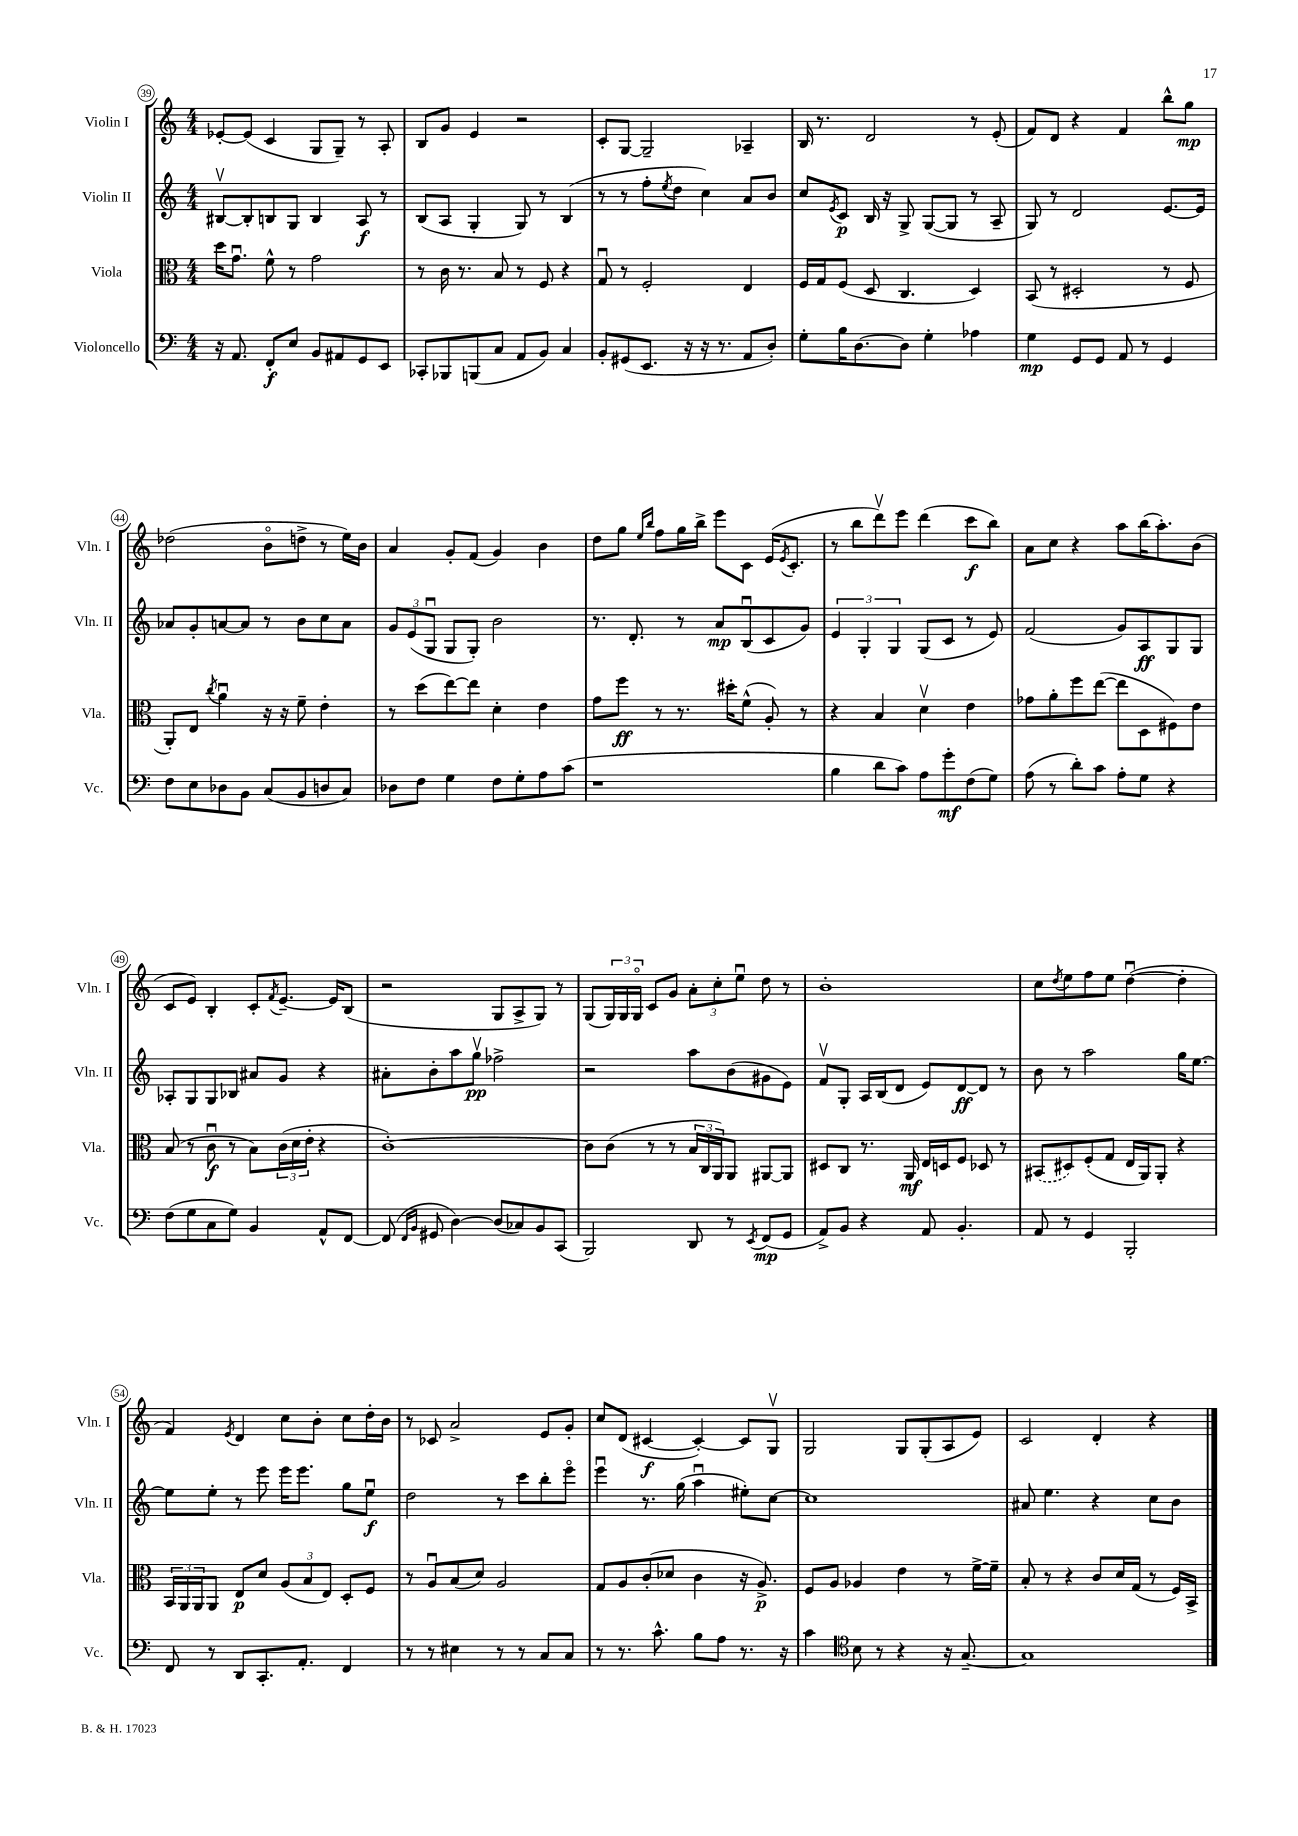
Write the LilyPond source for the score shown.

<<
\new StaffGroup <<
\new Staff = "s0" \with { instrumentName = "Violin I" shortInstrumentName = "Vln. I" } {
    \clef treble \key c \major \numericTimeSignature \time 4/4
    ees'8~-. ees'8( c'4 g8 g8--) r8 a8-. |
    b8 g'8 e'4 r2 |
    c'8-. g8~ g2-- aes4-- |
    b16 r8. d'2 r8 e'8-.( |
    f'8) d'8 r4 f'4 b''8-^ g''8\mp |
    des''2( b'8\flageolet d''8-> r8 e''16) b'16 |
    a'4 g'8-. f'8( g'4) b'4 |
    d''8 g''8 \grace { e''16 b''16 } f''8 g''16 b''16-> e'''8 c'8 e'16( \acciaccatura { e'8 } c'8.-. |
    r8 b''8 d'''8\upbow) e'''8 d'''4( c'''8\f b''8) |
    a'8 c''8 r4 a''8 b''16( a''8.-.) b'8( |
    c'8 e'8) b4-. c'8-. \acciaccatura { f'8 } e'8.~-- e'16 b8( |
    r2 g8 a8-> g8) r8 |
    g8( \tuplet 3/2 { g16) g16 g16\flageolet } c'8 g'8 \tuplet 3/2 { a'8-. c''8-. e''8\downbow } d''8 r8 |
    b'1-. |
    c''8 \acciaccatura { d''8 } e''8 f''8 e''8 d''4~\downbow( d''4-. |
    f'4) \acciaccatura { e'8 } d'4 c''8 b'8-. c''8 d''16-. b'16 |
    r8 ces'8 a'2-> e'8 g'8-. |
    c''8 d'8( cis'4~\f cis'4~-.) cis'8 g8\upbow |
    g2 g8 g8-.( a8 e'8) |
    c'2 d'4-. r4 \bar "|." |
}
\new Staff = "s1" \with { instrumentName = "Violin II" shortInstrumentName = "Vln. II" } {
    \clef treble \key c \major \numericTimeSignature \time 4/4
    bis8~\upbow bis8-. b8 g8 b4 a8\f r8 |
    b8( a8 g4-. g8) r8 b4( |
    r8 r8 f''8-. \acciaccatura { e''8 } d''8 c''4) a'8 b'8 |
    c''8 \acciaccatura { e'8 } c'8\p b16 r16 g8-> g8~( g8 r8 a8-- |
    g8) r8 d'2 e'8.~ e'16 |
    aes'8 g'8-. a'8~ a'8 r8 b'8 c''8 a'8 |
    \tuplet 3/2 { g'8 e'8( g8\downbow } g8 g8-.) b'2 |
    r8. d'8.-. r8 a'8\mp b8\downbow( c'8 g'8) |
    \tuplet 3/2 { e'4 g4-. g4 } g8( c'8 r8 e'8) |
    f'2( g'8) a8\ff g8 g8 |
    aes8-. g8 g8 bes8 ais'8 g'8 r4 |
    ais'8-. b'8-. a''8 g''8\upbow\pp fes''2-> |
    r2 a''8 b'8( gis'8 e'8) |
    f'8\upbow g8-. a16 b16( d'8 e'8) d'8~\ff d'8 r8 |
    b'8 r8 a''2 g''16 e''8.~ |
    e''8 e''8-. r8 e'''8 e'''16 e'''8. g''8 e''8\downbow\f |
    d''2 r8 c'''8 b''8-. e'''8\flageolet |
    e'''4\downbow r8. g''16( a''4\downbow eis''8-.) c''8~ |
    c''1 |
    ais'8 e''4. r4 c''8 b'8 \bar "|." |
}
\new Staff = "s2" \with { instrumentName = "Viola" shortInstrumentName = "Vla." } {
    \clef alto \key c \major \numericTimeSignature \time 4/4
    d''16 g'8.\downbow f'8-^ r8 g'2 |
    r8 c'16 r8. b8 r8 f8 r4 |
    g8\downbow r8 f2-. e4 |
    f16 g16 f8( d8 c4. d4) |
    b,8( r8 dis2-. r8 f8 |
    a,8-.) e8 \acciaccatura { c''8 } a'4\downbow r16 r16 f'8-- e'4-. |
    r8 d''8( e''8~) e''8 d'4-. e'4 |
    g'8 f''8\ff r8 r8. dis''16-. f'8-^( a8-.) r8 |
    r4 b4 d'4\upbow e'4 |
    ges'8 a'8-. f''8 e''8~( e''8 d8 fis8) e'8 |
    b8( r8 c'8\downbow\f r8 b8) \tuplet 3/2 { c'16( d'16 e'16-. } r4 |
    c'1~-.) |
    c'8 c'8( r8 r8 \tuplet 3/2 { b16 c16 a,16) } a,8 ais,8~ ais,8 |
    dis8 c8 r8. a,16\mf e16 d16 f8 des8 r8 |
    \once \slurDashed bis,8( dis8) f8-.( g8 e16 a,16) a,8-. r4 |
    \tuplet 3/2 { b,16 a,16 a,16 } a,8 e8\p d'8 \tuplet 3/2 { a8( b8 e8) } d8-. f8 |
    r8 a8\downbow b8( d'8) a2 |
    g8 a8 c'8-.( des'8 c'4 r16 a8.->\p) |
    f8 a8 aes4 e'4 r8 f'16~-> f'16-- |
    b8-. r8 r4 c'8 d'16 g16( r8 f16) b,16-> \bar "|." |
}
\new Staff = "s3" \with { instrumentName = "Violoncello" shortInstrumentName = "Vc." } {
    \clef bass \key c \major \numericTimeSignature \time 4/4
    r16 a,8. f,8-.\f e8 b,8 ais,8 g,8 e,8 |
    ces,8-. bes,,8 b,,8( c8 a,8 b,8) c4 |
    b,8-. gis,8( e,8. r16 r16 r8. a,8 d8-.) |
    g8-. b16 d8.~ d8 g4-. aes4 |
    g4\mp g,8 g,8 a,8 r8 g,4 |
    f8 e8 des8 b,8 c8( b,8 d8 c8) |
    des8 f8 g4 f8 g8-. a8 c'8( |
    r1 |
    b4 d'8 c'8) a8 g'8-.\mf f8( g8) |
    a8( r8 d'8-.) c'8 a8-. g8 r4 |
    f8( g8 c8 g8) b,4 a,8-^ f,8~ |
    f,8( \grace { f,16 b,16 } gis,8 d4~) d8( ces8) b,8 c,8( |
    b,,2) d,8 r8 \acciaccatura { e,8 } f,8\mp( g,8 |
    a,8->) b,8 r4 a,8 b,4.-. |
    a,8 r8 g,4 b,,2-. |
    f,8 r8 d,8 c,8.-. a,8.-. f,4 |
    r8 r8 eis4 r8 r8 c8 c8 |
    r8 r8. c'8.-^ b8 a8 r8. r16 |
    c'4 \clef tenor b8 r8 r4 r16 g8.~-- |
    g1 \bar "|." |
}
>>
>>
\layout { \context { \Score currentBarNumber = #39 \override BarNumber.stencil = #(make-stencil-circler 0.1 0.3 ly:text-interface::print) } }
